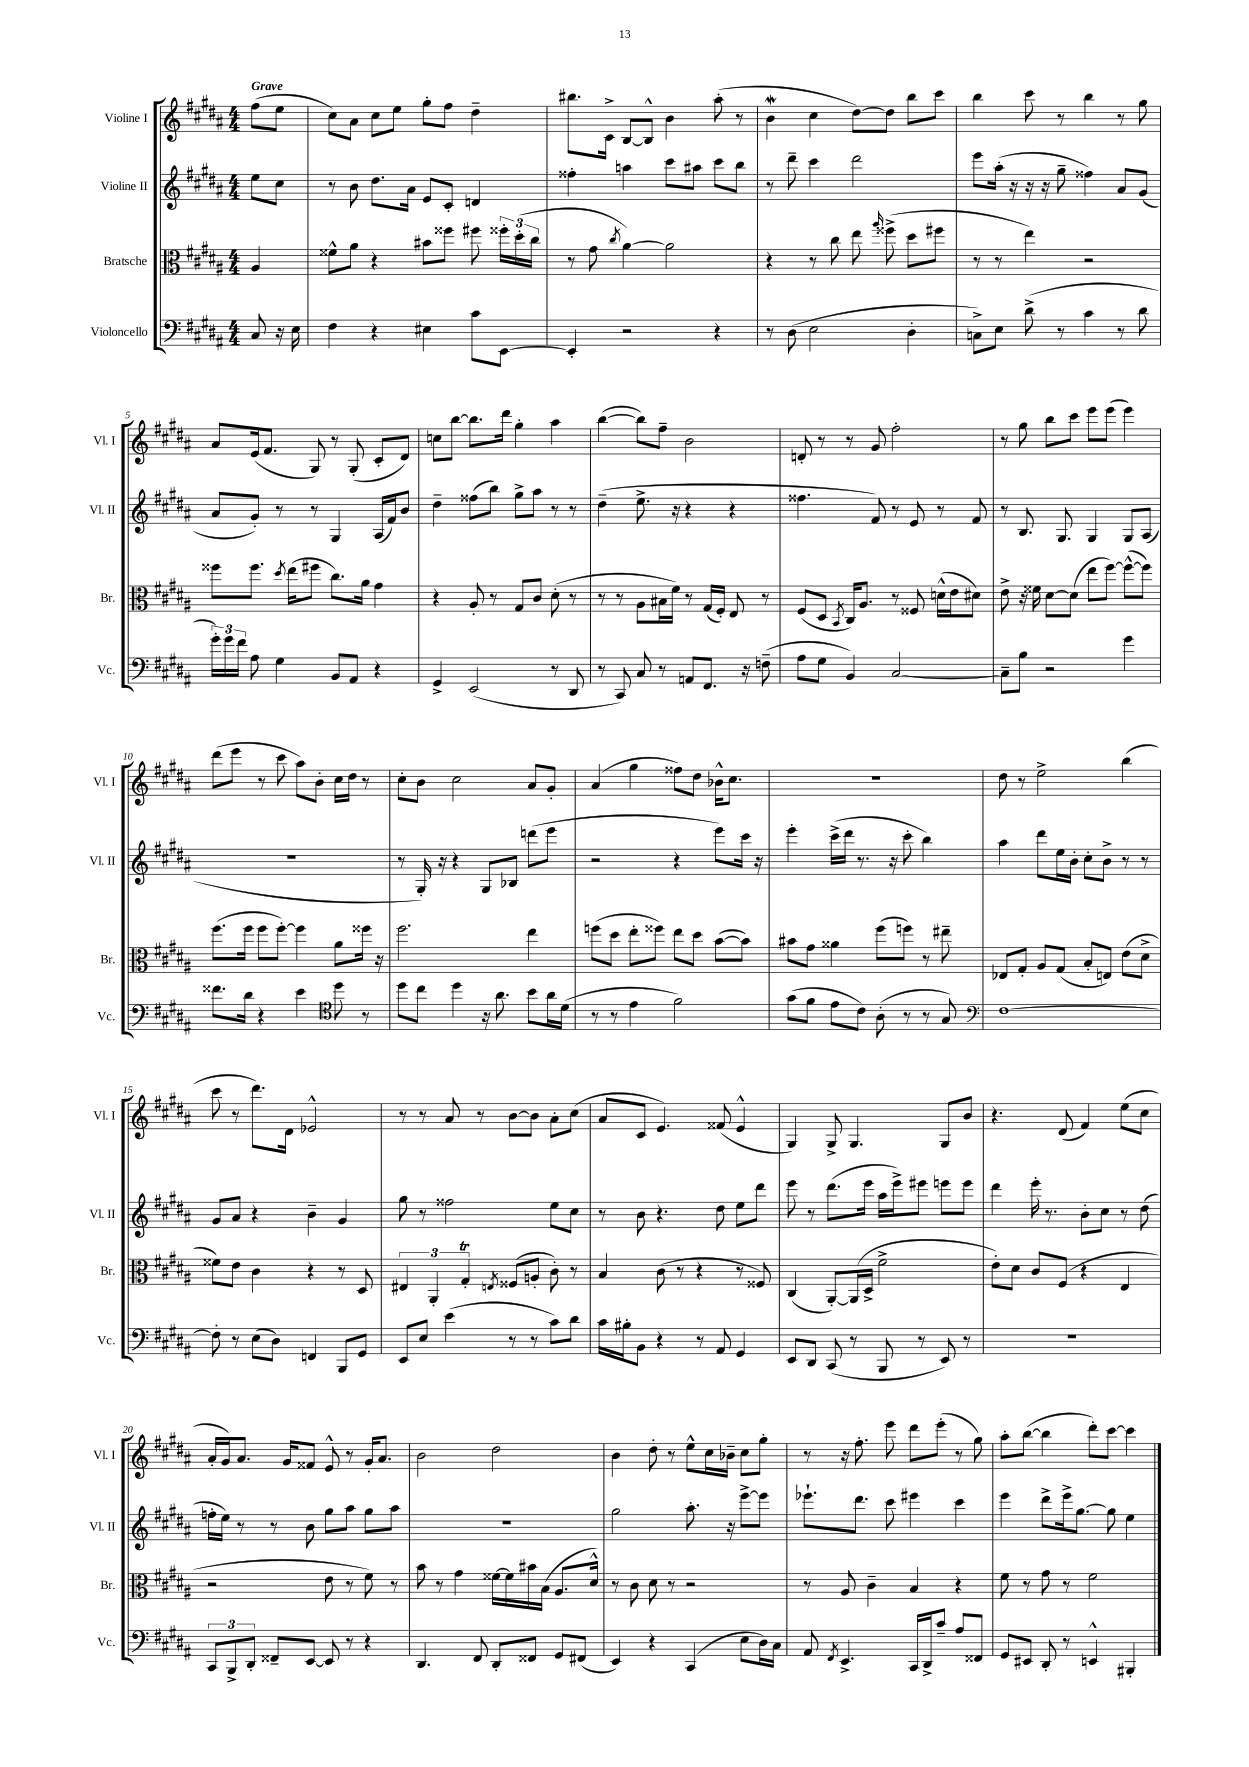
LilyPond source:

<<
\new StaffGroup <<
\new Staff = "s0" \with { instrumentName = "Violine I" shortInstrumentName = "Vl. I" } {
    \clef treble \key b \major \numericTimeSignature \time 4/4 \partial 4 \tempo "Grave"
    \autoBeamOff fis''8[( e''8] |
    cis''8[) ais'8] cis''8[ e''8] gis''8[-. fis''8] dis''4-- |
    bis''8.[ cis'16]-> b8[~ b8]-^ b'4 ais''8-.( r8 |
    b'4\mordent cis''4 dis''8[~) dis''8] b''8[ cis'''8] |
    b''4 cis'''8 r8 b''4 r8 gis''8 |
    ais'8[ e'16( fis'8.] gis8) r8 gis8-.( cis'8[-. dis'8]) |
    c''8[ b''8]~ b''8.[ dis'''16] gis''4-. ais''4 |
    b''4~( b''8[) fis''8]-- b'2 |
    d'8-. r8 r8 gis'8 fis''2-. |
    r8 gis''8 b''8[ cis'''8] e'''8[ e'''8]( e'''4) |
    dis'''8[( e'''8] r8 cis'''8 ais''8[) b'8]-. cis''16[ dis''16] r8 |
    cis''8[-. b'8] cis''2 ais'8[ gis'8]-. |
    ais'4( gis''4 fisis''8[) dis''8] bes'16[-^ cis''8.] |
    R1 |
    dis''8 r8 e''2-> b''4( |
    cis'''8 r8 dis'''8.[) dis'16] ees'2-^ |
    r8 r8 ais'8 r8 b'8[~ b'8] ais'8[-. cis''8]( |
    ais'8[ cis'8] e'4.) fisis'8( e'4-^ |
    gis4) gis8-> gis4. gis8[ b'8] |
    r4. dis'8( fis'4) e''8[( cis''8] |
    ais'16[-. gis'16) ais'8.] gis'16[ fisis'8] e'8-^ r8 gis'16[-. ais'8.] |
    b'2 dis''2 |
    b'4 dis''8-. r8 e''8[-^ cis''16 bes'16]-- cis''8[ gis''8]-. |
    r8 r16 fis''8.-. e'''8 dis'''8[ e'''8]-.( r8 gis''8) |
    ais''8[-. b''8]~( b''4 dis'''8[-.) cis'''8]~ cis'''4 \bar "|." |
}
\new Staff = "s1" \with { instrumentName = "Violine II" shortInstrumentName = "Vl. II" } {
    \clef treble \key b \major \numericTimeSignature \time 4/4 \partial 4
    \autoBeamOff e''8[ cis''8] |
    r8 b'8 dis''8.[ ais'16] e'8[ cis'8]-. d'4 |
    fisis''4-. a''4 cis'''8[ ais''8] cis'''8[ b''8] |
    r8 dis'''8-- cis'''4 dis'''2 |
    e'''8[ ais''16]-.( r16 r16 r16 gis''8-- fisis''4) ais'8[ gis'8]( |
    ais'8[ gis'8]-.) r8 r8 gis4 ais16[( fis'16) b'8] |
    dis''4-- fisis''8[( b''8]) gis''8[-> ais''8] r8 r8 |
    dis''4--( e''8.-> r16 r4 r4 |
    fisis''4. fis'8) r8 e'8 r8 fis'8 |
    r8 b8. gis8. gis4 gis8[ ais8]( |
    R1 |
    r8 gis16-.) r16 r4 gis8[ bes8] d'''8[( e'''8] |
    r2 r4 e'''8[) cis'''16] r16 |
    e'''4-. cis'''16[->( dis'''16] r8. r16 cis'''8-. b''4) |
    ais''4 dis'''8[ e''16 b'16]-. cis''8[-. b'8]-> r8 r8 |
    gis'8[ ais'8] r4 b'4-- gis'4 |
    gis''8 r8 fisis''2 e''8[ cis''8] |
    r8 b'8 r4. dis''8 e''8[ dis'''8] |
    e'''8 r8 dis'''8.[( e'''16] ais''16[ e'''16->) eis'''8] e'''8[ e'''8] |
    dis'''4 e'''16-. r8. b'8[-. cis''8] r8 dis''8( |
    f''16[-. e''16]) r8 r8 b'8 gis''8[ ais''8] gis''8[ ais''8] |
    R1 |
    gis''2 ais''8.-. r16 e'''8[~-> e'''8] |
    ees'''8.[-! dis'''8.] cis'''8 eis'''4 cis'''4 |
    e'''4 dis'''8[-> e'''16-> gis''8.]~ gis''8 e''4 \bar "|." |
}
\new Staff = "s2" \with { instrumentName = "Bratsche" shortInstrumentName = "Br." } {
    \clef alto \key b \major \numericTimeSignature \time 4/4 \partial 4
    \autoBeamOff ais4 |
    fisis'8[-^ ais'8] r4 bis'8[ fisis''8] fis''8 \tuplet 3/2 { fisis''16[-. dis''16-.( cis''16] } |
    r8 gis'8 \acciaccatura { cis''8 } ais'4~) ais'2 |
    r4 r8 cis''8 e''8 \grace { ais''16 } fisis''8->( dis''8[ fis''8] |
    r8 r8 e''4) r2 |
    fisis''8[ fisis''8.] \acciaccatura { dis''8 } e''16[( fis''8] cis''8.[) ais'16] gis'4 |
    r4 ais8-. r8 gis8[ cis'8] dis'8-.( r8 |
    r8 r8 ais8[ bis16 fis'16]) r8 gis16[( fis16]-.) e8 r8 |
    fis8[( dis8] \acciaccatura { b,8 } cis16[) ais8.] r8 fisis8 d'16[-^( e'16 dis'8]) |
    e'8-> r16 fisis'16 dis'8[~ dis'8]( e''8[ fis''8]~) fis''8[~-^( fis''8]) |
    fis''8.[( fis''16] fis''8[ fis''8]~-.) fis''4 ais'8[ fisis''16] r16 |
    fis''2. e''4 |
    f''8[( dis''8] e''8[-. fisis''8]) e''8[ dis''8] b'8[~( b'8]) |
    bis'8[ gis'8] aisis'4 fis''8[( f''8]) r8 eis''8-- |
    ees8[ gis8]-. ais8[ gis8]( b8[-. e8]) e'8[( dis'8]-> |
    fisis'8[) e'8] cis'4 r4 r8 dis8 |
    \tuplet 3/2 { eis4 ais,4-. gis4-.\trill } \acciaccatura { e8 } fisis8[( a8]-. cis'8-.) r8 |
    b4 cis'8( r8 r4 r8 fisis8) |
    cis4( ais,8[~-.) ais,16( dis16]-> fis'2-> |
    e'8[-.) dis'8] cis'8[ fis8]( r4 e4 |
    r2 e'8 r8 fis'8) r8 |
    b'8 r8 gis'4 fisis'16[~ fisis'16 bis'16 b16]( ais8.[ dis'16]-^) |
    r8 cis'8 dis'8 r8 r2 |
    r8 ais8 cis'4-- b4 r4 |
    fis'8 r8 gis'8 r8 fis'2 \bar "|." |
}
\new Staff = "s3" \with { instrumentName = "Violoncello" shortInstrumentName = "Vc." } {
    \clef bass \key b \major \numericTimeSignature \time 4/4 \partial 4
    \autoBeamOff cis8 r16 e16 |
    fis4 r4 eis4 cis'8[ e,8]~ |
    e,4-. r2 r4 |
    r8 dis8( e2 dis4-. |
    c8[->) e8] dis'8->( r8 cis'4 r8 dis'8 |
    \tuplet 3/2 { gis'16[-.) gis'16 fis'16] } ais8 gis4 b,8[ ais,8] r4 |
    gis,4-> e,2( r8 dis,8 |
    r8 cis,8) cis8 r8 a,8[ fis,8.] r16 f8--( |
    ais8[ gis8] b,4) cis2~ |
    cis8[-- b8] r2 gis'4 |
    fisis'8.[ dis'16] r4 e'4 \clef tenor dis''8 r8 |
    dis''8[ cis''8] dis''4 r16 ais'8. b'8[ ais'16 dis'16]( |
    r8 r8 e'4 fis'2) |
    gis'8[( fis'8] e'8[ cis'8]) ais8-.( r8 r8 gis8) |
    \clef bass fis1~ |
    fis8-. r8 e8[( dis8]) f,4 b,,8[ gis,8] |
    e,8[ e8] e'4( r8 r8 cis'8[) dis'8] |
    cis'16[ bis16-. b,8] r4 r8 ais,8 gis,4 |
    e,8[ dis,8] cis,8( r8 b,,8 r8 e,8) r8 |
    R1 |
    \tuplet 3/2 { cis,8[ b,,8-> dis,8]-. } fisis,8[-- e,8]~ e,8 r8 r4 |
    dis,4. fis,8 dis,8[-. fisis,8] gis,8[ fis,8]( |
    e,4) r4 cis,4( e8[ dis16) cis16] |
    ais,8 \acciaccatura { fis,8 } e,4.-> cis,16[ dis,16-> cis'8]-- ais8[ fisis,8] |
    gis,8[ eis,8] dis,8-. r8 e,4-^ bis,,4-. \bar "|." |
}
>>
>>
